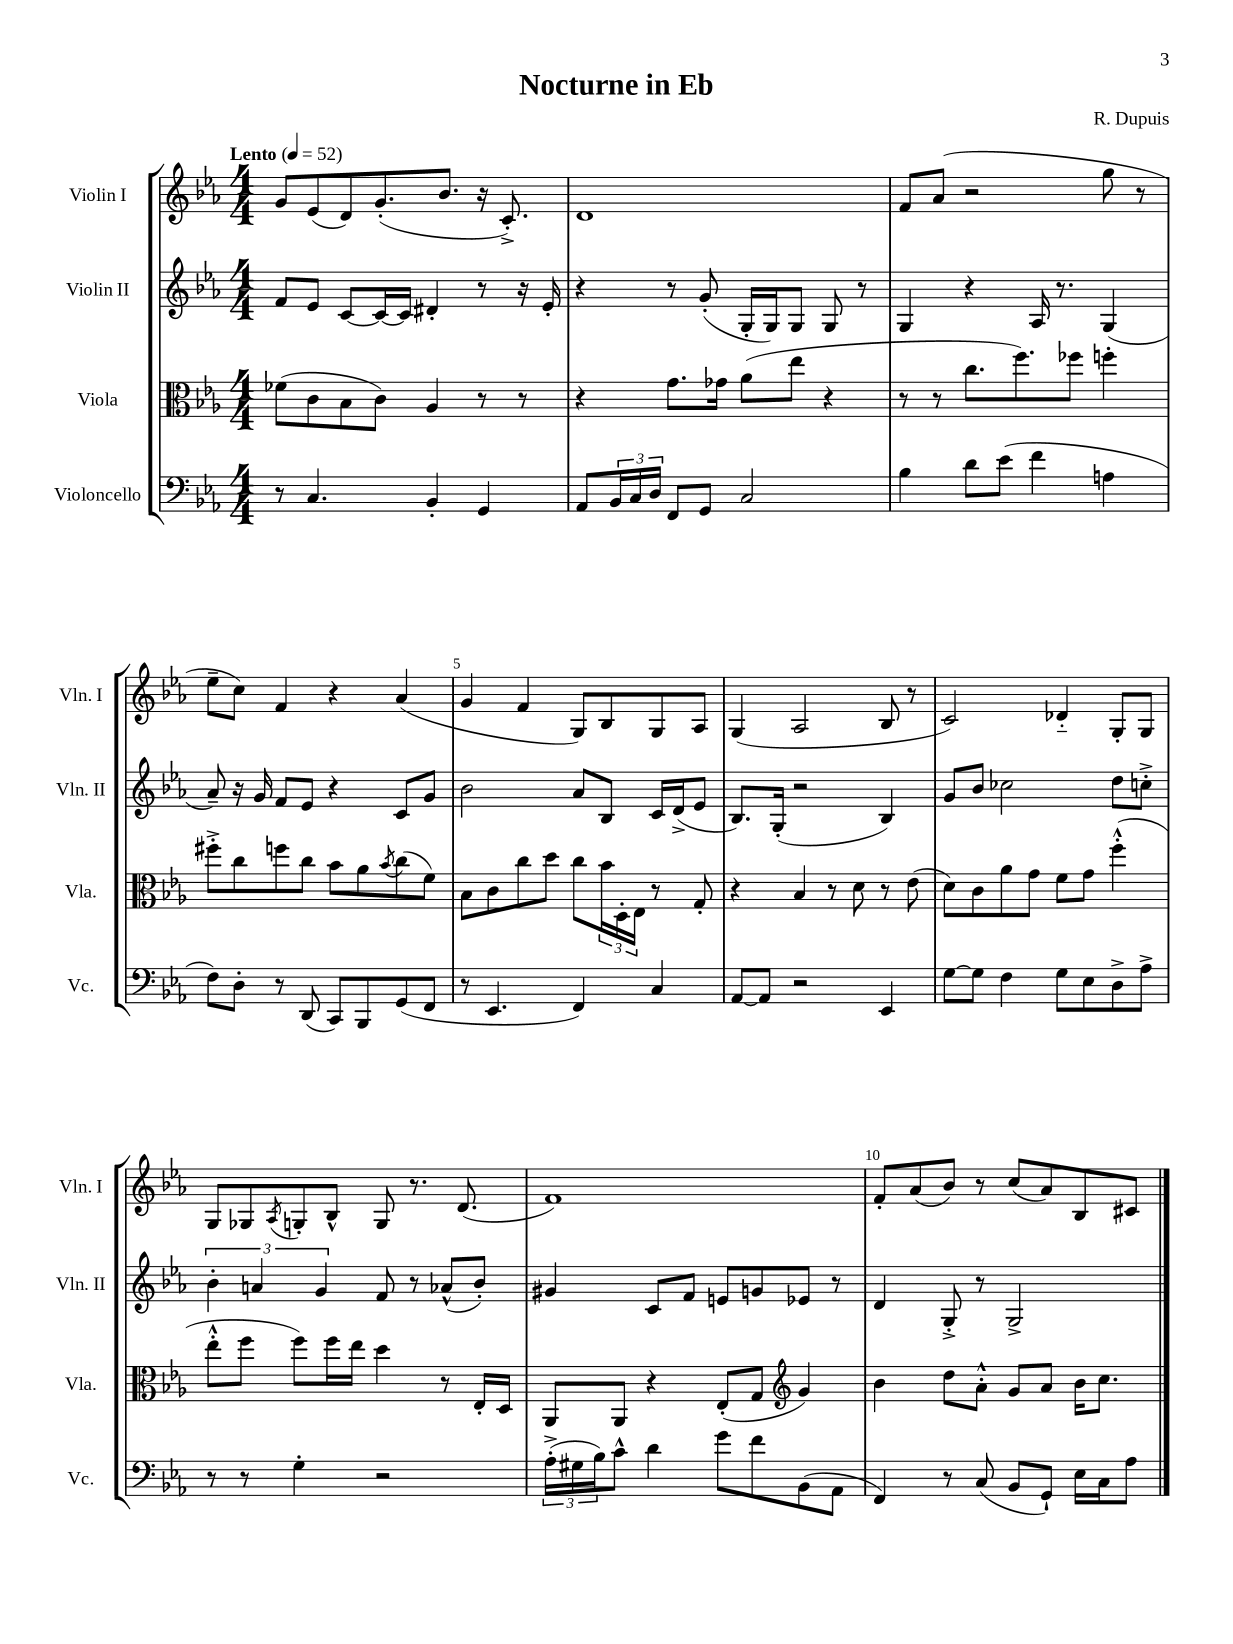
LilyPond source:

\header { title = "Nocturne in Eb" composer = "R. Dupuis" }
<<
\new StaffGroup <<
\new Staff = "s0" \with { instrumentName = "Violin I" shortInstrumentName = "Vln. I" } {
    \clef treble \key ees \major \numericTimeSignature \time 4/4 \tempo "Lento" 4 = 52
    g'8 ees'8( d'8) g'8.-.( bes'8. r16 c'8.-.->) |
    d'1 |
    f'8 aes'8( r2 g''8 r8 |
    ees''8-- c''8) f'4 r4 aes'4( |
    g'4 f'4 g8) bes8 g8 aes8 |
    g4( aes2 bes8 r8 |
    c'2) des'4-_ g8-. g8 |
    g8 ges8 \acciaccatura { aes8 } g8-. bes8-^ g8 r8. d'8.( |
    f'1) |
    f'8-. aes'8( bes'8) r8 c''8( aes'8) bes8 cis'8 \bar "|." |
}
\new Staff = "s1" \with { instrumentName = "Violin II" shortInstrumentName = "Vln. II" } {
    \clef treble \key ees \major \numericTimeSignature \time 4/4
    f'8 ees'8 c'8~ c'16~ c'16 dis'4-. r8 r16 ees'16-. |
    r4 r8 g'8-.( g16-. g16) g8 g8 r8 |
    g4 r4 aes16 r8. g4( |
    aes'8--) r16 g'16 f'8 ees'8 r4 c'8 g'8 |
    bes'2 aes'8 bes8 c'16 d'16->( ees'8 |
    bes8.) g16-.( r2 bes4) |
    g'8 bes'8 ces''2 d''8 c''8-.-> |
    \tuplet 3/2 { bes'4-. a'4 g'4 } f'8 r8 aes'8-^( bes'8-.) |
    gis'4 c'8 f'8 e'8 g'8 ees'8 r8 |
    d'4 g8-.-> r8 g2-> \bar "|." |
}
\new Staff = "s2" \with { instrumentName = "Viola" shortInstrumentName = "Vla." } {
    \clef alto \key ees \major \numericTimeSignature \time 4/4
    fes'8( c'8 bes8 c'8) aes4 r8 r8 |
    r4 g'8. ges'16 aes'8( ees''8 r4 |
    r8 r8 c''8. f''8.) fes''8 f''4-. |
    fis''8-.-> c''8 f''8 c''8 bes'8 aes'8 \acciaccatura { bes'8 } c''8( f'8) |
    bes8 c'8 c''8 d''8 c''8 \tuplet 3/2 { bes'16 d16-. ees16 } r8 g8-. |
    r4 bes4 r8 d'8 r8 ees'8( |
    d'8) c'8 aes'8 g'8 f'8 g'8 f''4-.-^( |
    ees''8-.-^ f''8 f''8) f''16 ees''16 d''4 r8 ees16-. d16 |
    aes,8 aes,8 r4 ees8-.( g8 \clef treble g'4) |
    bes'4 d''8 aes'8-.-^ g'8 aes'8 bes'16 c''8. \bar "|." |
}
\new Staff = "s3" \with { instrumentName = "Violoncello" shortInstrumentName = "Vc." } {
    \clef bass \key ees \major \numericTimeSignature \time 4/4
    r8 c4. bes,4-. g,4 |
    aes,8 \tuplet 3/2 { bes,16 c16 d16 } f,8 g,8 c2 |
    bes4 d'8 ees'8( f'4 a4 |
    f8) d8-. r8 d,8( c,8) bes,,8 g,8( f,8 |
    r8 ees,4. f,4) c4 |
    aes,8~ aes,8 r2 ees,4 |
    g8~ g8 f4 g8 ees8 d8-> aes8-> |
    r8 r8 g4-. r2 |
    \tuplet 3/2 { aes16-.->( gis16 bes16) } c'8-^ d'4 g'8 f'8 bes,8( aes,8 |
    f,4) r8 c8( bes,8 g,8-!) ees16 c16 aes8 \bar "|." |
}
>>
>>
\layout { \context { \Score \override BarNumber.break-visibility = ##(#f #t #t) barNumberVisibility = #(every-nth-bar-number-visible 5) } }
